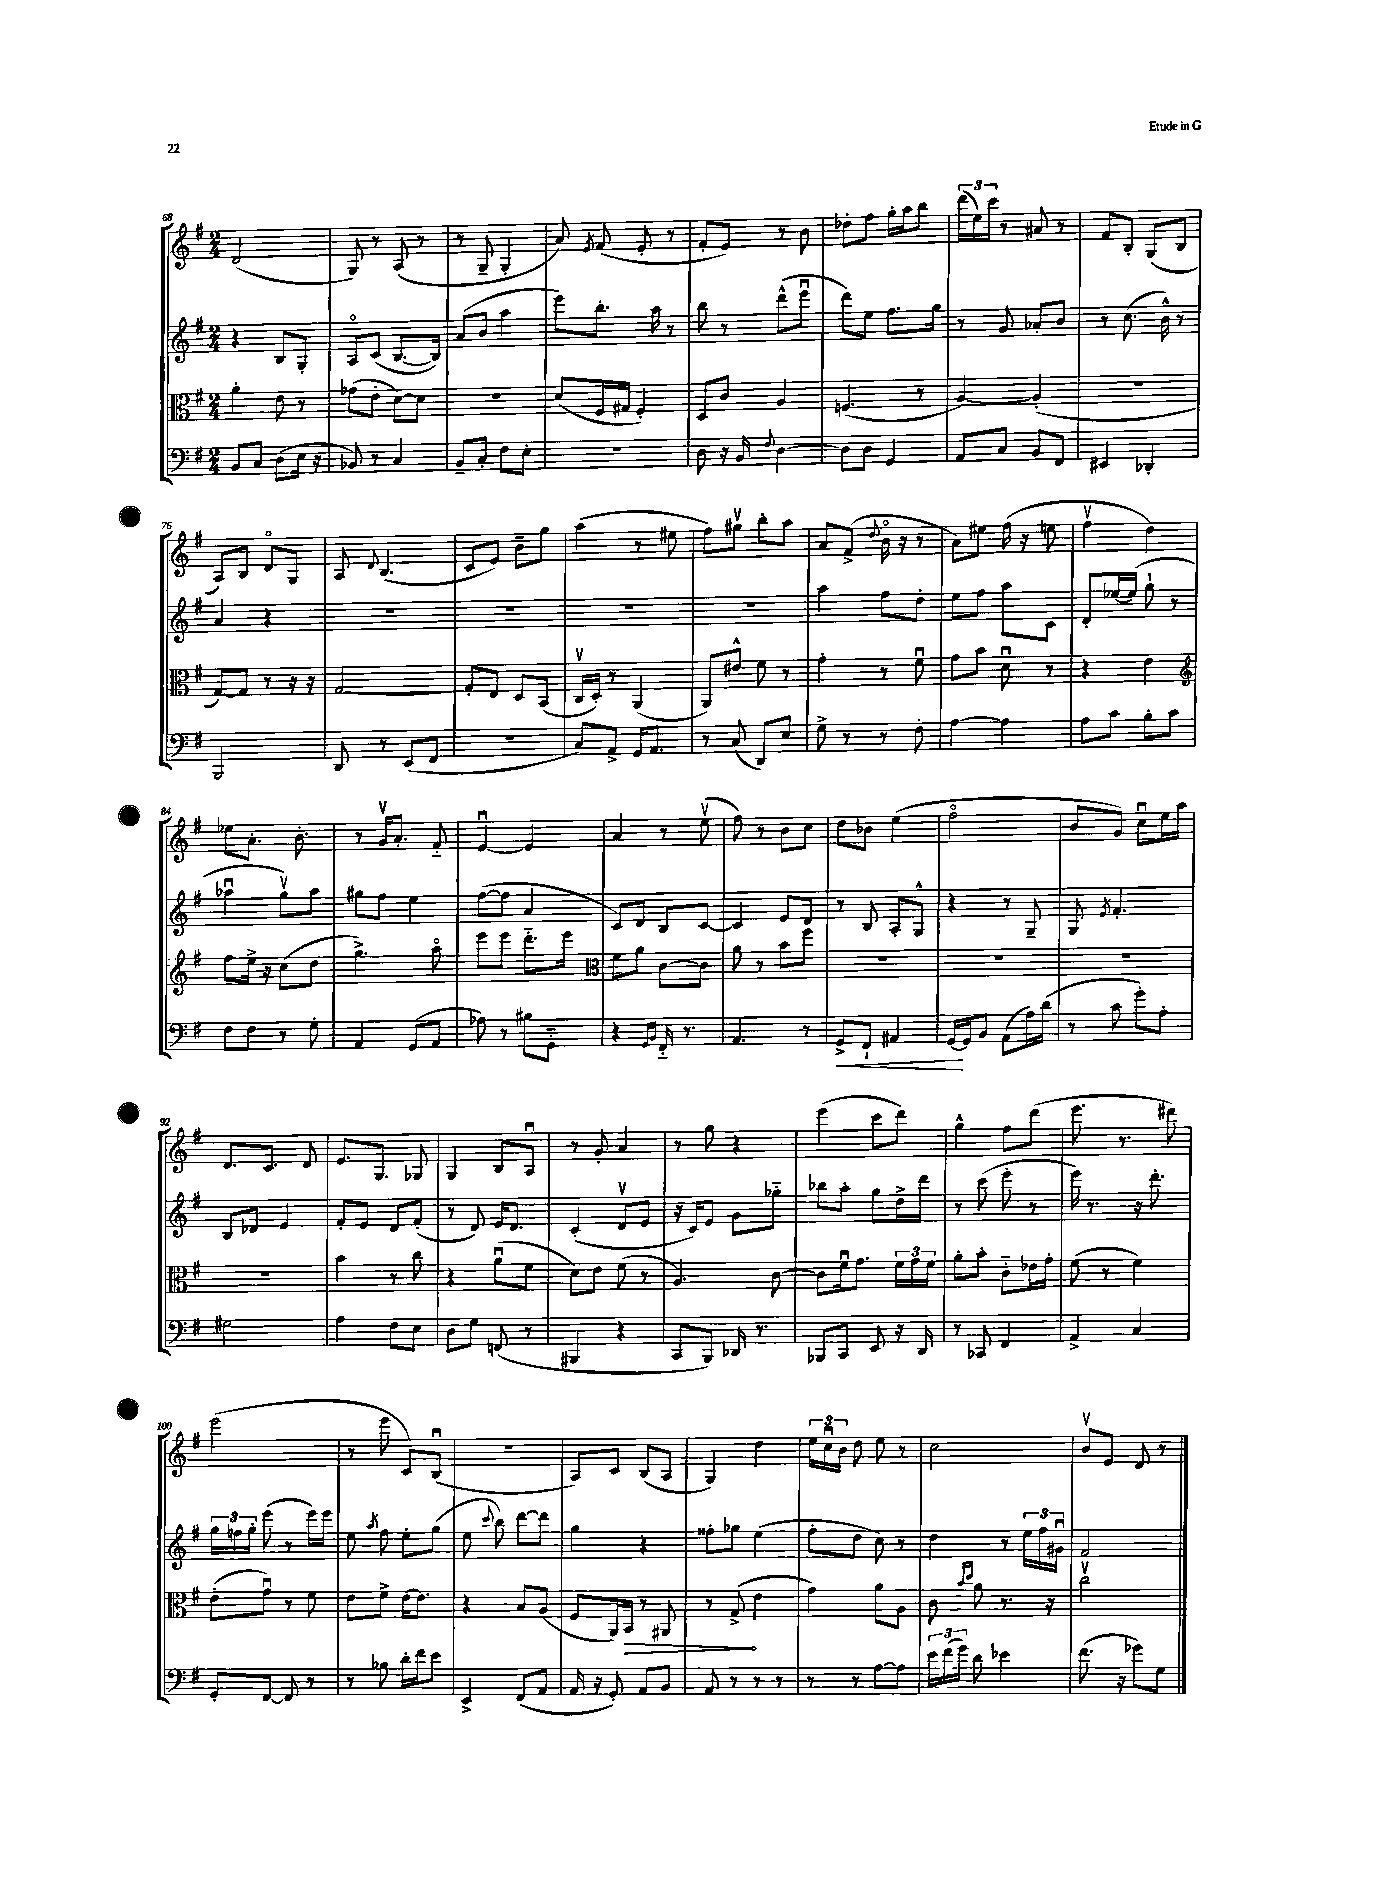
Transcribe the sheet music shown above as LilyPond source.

<<
\new StaffGroup <<
\new Staff = "s0" {
    \clef treble \key g \major \numericTimeSignature \time 2/4
    \autoBeamOff d'2( |
    g8) r8 a8( r8 |
    r8 g8-- g4-. |
    a'8) \acciaccatura { e'8 } fis'8( e'8-. r8 |
    fis'8[-. e'8]) r8 b'8 |
    des''8[-. fis''8] g''16[-. a''16 b''8] |
    \tuplet 3/2 { d'''16[( e''16) c'''16] } r8 ais'8 r8 |
    fis'8[ b8]-. g8[( b8] |
    a8[) b8] d'8[\flageolet g8] |
    a8 \appoggiatura { d'8 } b4.( |
    c'8[ e'8]) b'8[-- g''8] |
    a''4( r8 eis''8 |
    fis''8[) gis''8]\upbow b''8[-. a''8] |
    a'8[ fis'8]->( \appoggiatura { d''8 } b'16\flageolet r16 r8 |
    a'8[) eis''8] fis''16( r16 e''8 |
    fis''4\upbow d''4) |
    ees''8[ a'8.]-. b'8.-. |
    r8 g'16[\upbow a'8.]-. fis'8-_ |
    e'4~\downbow e'4 |
    a'4 r8 e''8\upbow( |
    fis''8) r8 b'8[ c''8] |
    d''8[ bes'8] e''4( |
    fis''2\flageolet |
    b'8[ g'8]) c''8[\downbow e''16 a''16] |
    d'8.[ c'8.] d'8 |
    e'8.[ g8.] ges8 |
    g4 b8[ a8]\downbow |
    r8 g'8-. a'4 |
    r8 g''8 r4 |
    e'''4( c'''8[ d'''8]) |
    g''4-^ fis''8[ d'''8]( |
    e'''8. r8. dis'''8) |
    e'''2( |
    r8 e'''8 c'8[) b8]\downbow( |
    r2 |
    a8[) c'8] b8[( a8] |
    g4) d''4 |
    \tuplet 3/2 { e''16[ c''16\downbow b'16] } d''8 e''8 r8 |
    c''2 |
    b'8[\upbow e'8] d'8 r8 \bar "|." |
}
\new Staff = "s1" {
    \clef treble \key g \major \numericTimeSignature \time 2/4
    \autoBeamOff r4 b8[ g8]-. |
    a8[\flageolet c'8]( b8.[~ b16]) |
    a'8[( b'8] a''4 |
    e'''8[) b''8.]-. a''16 r8 |
    b''8 r8 d'''8[-^( e'''8]\downbow |
    d'''8[) e''8] fis''8.[ g''16] |
    r8 g'8 aes'8[-. b'8] |
    r8 c''8.( b'16-^) r8 |
    a'4 r4 |
    R2 |
    R2 |
    R2 |
    R2 |
    a''4 fis''8[ d''8]-. |
    e''8[ fis''8] a''8[ c'8] |
    d'8[-. ees''16~ ees''16]( g''8-! r8 |
    aes''4\downbow g''8[\upbow) aes''8] |
    gis''8[ fis''8] e''4 |
    fis''8[~( fis''8] a'4 |
    c'8[) d'8] b8[ c'8]~ |
    c'4 e'8[ d'8] |
    r8 b8 a8[-. g8]-^ |
    r4 r8 g8-- |
    g8 \acciaccatura { e'8 } fis'4.-. |
    b8[ des'8] e'4 |
    fis'8[-. e'8] d'8[ fis'8]-.( |
    r8 d'8) e'16[ d'8.] |
    c'4-.( d'8[\upbow e'8] |
    r16 c'16[) e'8] g'8[ ges''8]-_ |
    bes''8[ a''8]-. g''8[ d''16-> d'''16] |
    r8 c'''8( e'''8-. r8 |
    e'''16) r8. r16 d'''8.-. |
    \tuplet 3/2 { g''16[ f''16 g''16]-. } e'''8( r8 e'''16[) e'''16] |
    e''8 \acciaccatura { a''8 } fis''8 e''8[-. g''8]( |
    e''8 \appoggiatura { c'''8 } b''8) d'''8[~ d'''8] |
    g''4 r4 |
    fisis''8[-. ges''8] e''4( |
    fis''8[-. d''8] c''8) r8 |
    d''4 r8 \tuplet 3/2 { e''16[ fis''16 gis'16]\downbow } |
    fis'2 \bar "|." |
}
\new Staff = "s2" {
    \clef alto \key g \major \numericTimeSignature \time 2/4
    \autoBeamOff a'4-. e'8 r8 |
    ges'8[( e'8]-. d'8[~) d'8] |
    r2 |
    d'8[( fis16 gis16] fis4-.) |
    d8[ c'8] a4 |
    f4.( r8 |
    a4~) a4-.( |
    R2 |
    g8[~) g8] r8 r16 r16 |
    g2~ |
    g8[-. e8] d8[ b,8]( |
    c16[\upbow d16]-.) r8 a,4( |
    a,8[) eis'8]-^ fis'8 r8 |
    g'4-. r8 fis'8\downbow |
    g'8[ b'8] d'8\downbow r8 |
    r4 e'4 |
    \clef treble fis''8[ e''16]-> r16 c''8[( d''8] |
    g''4.->) a''8\flageolet |
    e'''8[ e'''8] d'''8.[-_ e'''16] |
    \clef alto fis'8[ a'8] c'8[~ c'8] |
    a'8 r8 b'8[ fis''8] |
    R2 |
    R2 |
    R2 |
    R2 |
    b'4 r8 c''8 |
    r4 a'8[\downbow( fis'8] |
    d'8[) e'8] fis'8( r8 |
    a4.) c'8~ |
    c'8[ fis'16\downbow g'8.] \tuplet 3/2 { fis'16[ g'16 fis'16] } |
    a'8[-. b'8]-. c'8[-_ ees'16 g'16]-. |
    fis'8( r8 fis'4) |
    e'8[-.( g'8]\downbow) r8 fis'8 |
    e'8[ fis'8]-> e'16[~ e'8.] |
    r4 b8[ a8]( |
    fis8[ a,16) \once \override Hairpin.circled-tip = ##t b,16]\> r8 ais,8 |
    r8 g8->\!( e'4 |
    g'4) a'8[ a8] |
    c'8 \grace { b'16[ d''16] } a'8 r8. r16 |
    c''2\upbow \bar "|." |
}
\new Staff = "s3" {
    \clef bass \key g \major \numericTimeSignature \time 2/4
    \autoBeamOff b,8[ c8] d8[( e16] r16 |
    bes,8) r8 c4 |
    b,8[-- c8]-. fis8[ e8]-. |
    R2 |
    d8 r16 b,16 \appoggiatura { fis8 } d4~ |
    d8[ d8] g,4 |
    a,8[ c8] b,8[ fis,8] |
    eis,4 des,4-. |
    b,,2 |
    d,8 r8 e,8[( fis,8] |
    R2 |
    c8[) a,8]-> g,16[ a,8.] |
    r8 c8( d,8[) e8] |
    g8-> r8 r8 fis8-. |
    a4~ a4 |
    a8[ c'8] b8[-. c'8] |
    fis8[ fis8] r8 g8-. |
    a,4 g,8[( a,8] |
    aes8) r8 bis8[ g,8]-_ |
    r4 \grace { g,16[ b,16] } fis,16-_ r8. |
    a,4. r8 |
    g,8[->\< fis,8]-! ais,4 |
    g,16[~\! g,16 b,8] a,8[( a16) d'16]( |
    r8 c'8 g'8[-.) a8]-. |
    gis2 |
    a4 fis8[ e8] |
    d8[ g8] f,8( r8 |
    bis,,4 r4 |
    c,8[ b,,8]) des,16 r8. |
    bes,,8[ c,8] e,8 r16 d,16 |
    r8 ces,8 fis,4 |
    a,4-> c4 |
    g,8[-. fis,8]~ fis,8 r8 |
    r8 bes8 d'16[-. fis'16 e'8] |
    e,4-> fis,8[( a,8] |
    a,16 r16 g,8-.) a,8[ b,8] |
    a,8 r8 r8 r8 |
    r8 r8 a8[~ a8] |
    \tuplet 3/2 { e'16[ fis'16( g'16]) } d'8 ees'4 |
    fis'8.( r16 ges'8[) g8] \bar "|." |
}
>>
>>
\layout { \context { \Score currentBarNumber = #68 } }
